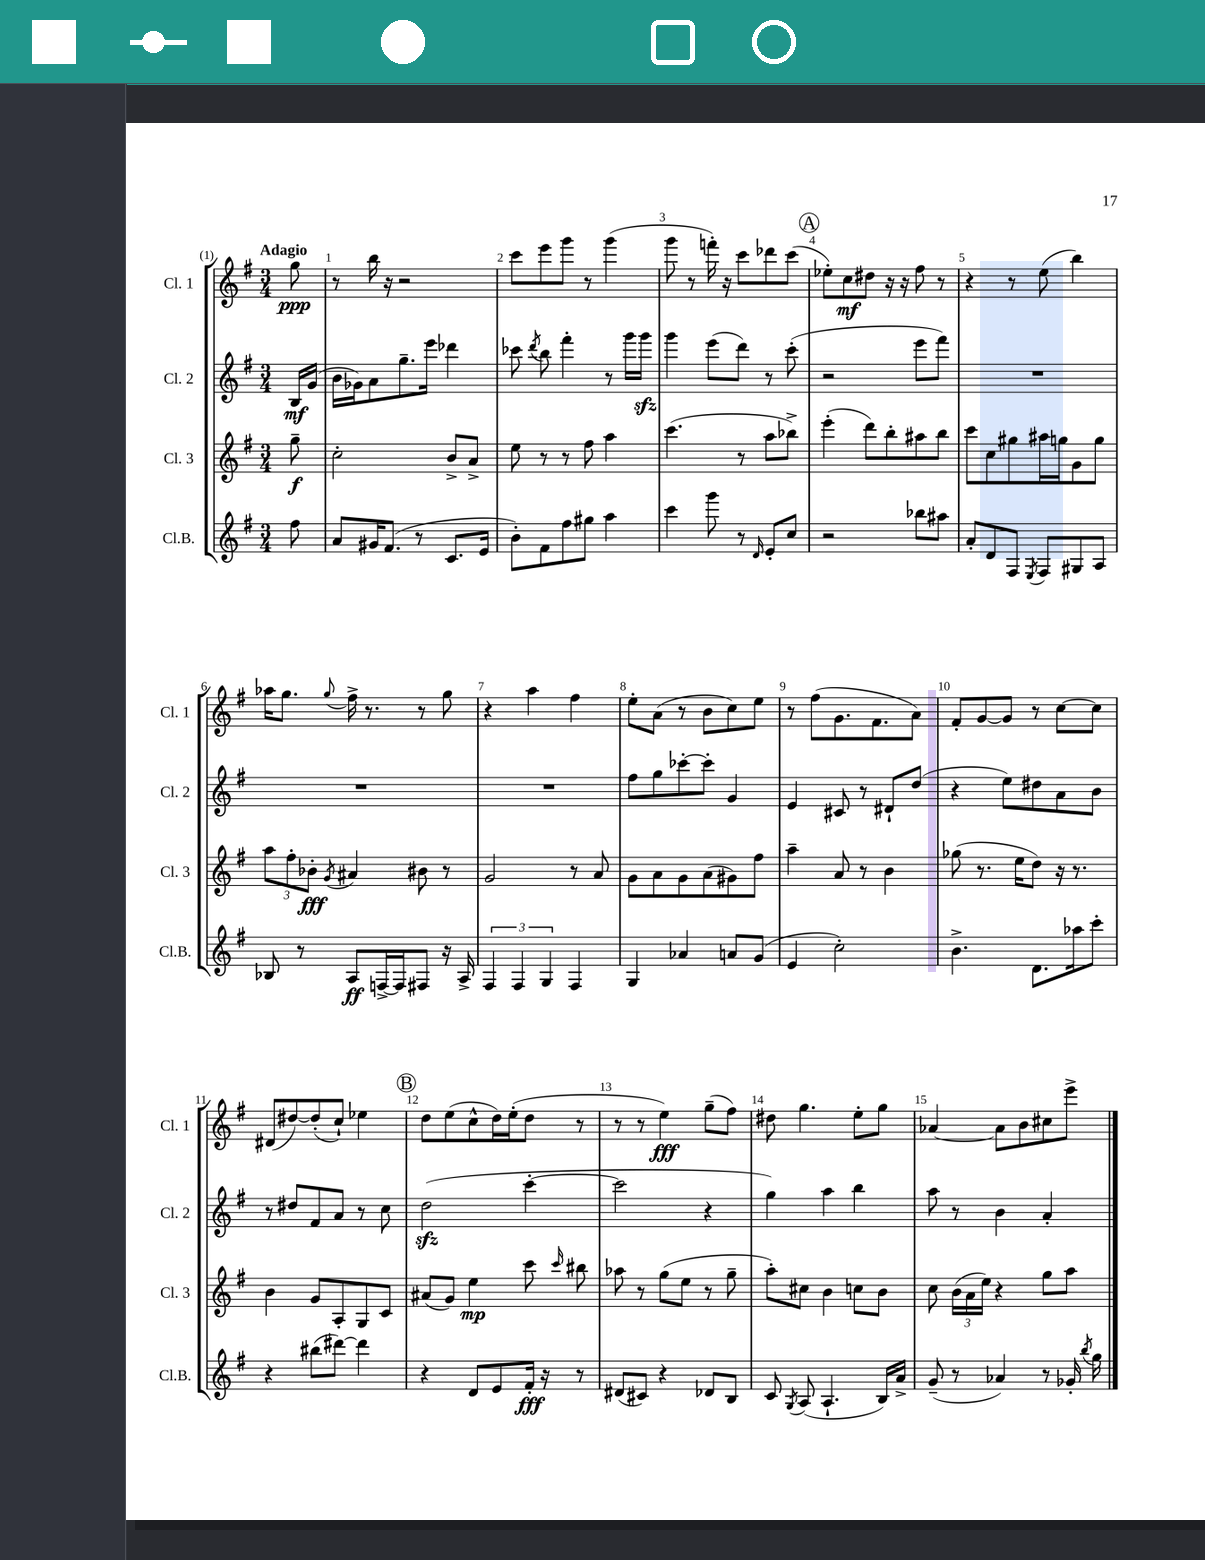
<<
\new StaffGroup <<
\new Staff = "s0" \with { instrumentName = "Cl. 1" shortInstrumentName = "Cl. 1" } {
    \clef treble \key g \major \numericTimeSignature \time 3/4 \partial 8 \tempo "Adagio"
    \autoBeamOff g''8\ppp |
    r8 b''16 r16 r2 |
    c'''8[ e'''8 g'''8] r8 g'''4( |
    g'''8 r8 f'''16-.) r16 c'''8[ des'''8 c'''8]( |
    \mark \markup { \circle "A" } ees''8[-.) c''8\mf dis''8] r16 r16 fis''8 r8 |
    r4 r8 e''8( b''4) |
    aes''16[ g''8.] \appoggiatura { g''8 } fis''16-> r8. r8 g''8 |
    r4 a''4 fis''4 |
    e''8[-. a'8]( r8 b'8[ c''8) e''8] |
    r8 fis''8[( g'8. fis'8. a'8]) |
    fis'8[-. g'8~ g'8] r8 c''8[~ c''8] |
    dis'8[( dis''8~) dis''8-.( c''8]-!) ees''4 |
    \mark \markup { \circle "B" } d''8[ e''8( c''8-^ d''16) e''16-.( d''8] r8 |
    r8 r8 e''4\fff) g''8[--( fis''8]) |
    dis''8 g''4. e''8[-. g''8] |
    aes'4~ aes'8[ b'8 cis''8 e'''8]-> \bar "|." |
}
\new Staff = "s1" \with { instrumentName = "Cl. 2" shortInstrumentName = "Cl. 2" } {
    \clef treble \key g \major \numericTimeSignature \time 3/4 \partial 8
    \autoBeamOff b16[\mf g'16]( |
    b'16[ ges'16) a'8 g''8.-- e'''16] des'''4 |
    ces'''8 \acciaccatura { d'''8 } b''8 fis'''4-. r8 g'''16[ g'''16]\sfz |
    g'''4 e'''8[( d'''8]) r8 c'''8-.( |
    \mark \markup { \circle "A" } r2 e'''8[ fis'''8]) |
    R2. |
    R2. |
    R2. |
    fis''8[ g''8 ces'''8~-. ces'''8]-. g'4 |
    e'4 cis'8 r8 dis'8[-! d''8]( |
    r4 e''8[) dis''8 a'8 b'8] |
    r8 dis''8[ fis'8 a'8] r8 c''8 |
    \mark \markup { \circle "B" } d''2\sfz( c'''4~-. |
    c'''2 r4 |
    g''4) a''4 b''4 |
    a''8 r8 b'4 a'4-. \bar "|." |
}
\new Staff = "s2" \with { instrumentName = "Cl. 3" shortInstrumentName = "Cl. 3" } {
    \clef treble \key g \major \numericTimeSignature \time 3/4 \partial 8
    \autoBeamOff g''8--\f |
    c''2-. b'8[-> a'8]-> |
    e''8 r8 r8 fis''8 a''4 |
    c'''4.( r8 a''8[ bes''8]->) |
    \mark \markup { \circle "A" } e'''4-.( d'''8[) b''8-. ais''8 b''8] |
    c'''8[ c''8 gis''8 ais''16 g''16 g'8 g''8] |
    \tuplet 3/2 { a''8[ fis''8-. bes'8]-.\fff } \acciaccatura { g'8 } ais'4 bis'8 r8 |
    g'2 r8 a'8 |
    g'8[ a'8 g'8 a'8( gis'8) fis''8] |
    a''4-- a'8 r8 b'4 |
    ges''8( r8. e''16[ d''8]) r16 r8. |
    b'4 g'8[ a8-. g8 c'8] |
    \mark \markup { \circle "B" } ais'8[( g'8]) e''4\mp c'''8 \grace { c'''16 } bis''8 |
    aes''8 r8 g''8[( e''8] r8 g''8-- |
    a''8[-.) cis''8] b'4 c''8[ b'8] |
    c''8 \tuplet 3/2 { b'16[( a'16 e''16]) } r4 g''8[ a''8] \bar "|." |
}
\new Staff = "s3" \with { instrumentName = "Cl.B." shortInstrumentName = "Cl.B." } {
    \clef treble \key g \major \numericTimeSignature \time 3/4 \partial 8
    \autoBeamOff fis''8 |
    a'8[ gis'16 fis'8.]( r8 c'8.[ e'16] |
    b'8[-.) fis'8 fis''8 gis''8] a''4 |
    c'''4 g'''8 r8 \grace { d'16 } e'8[-. c''8] |
    \mark \markup { \circle "A" } r2 bes''8[ ais''8] |
    a'8[-. d'8 fis8] \acciaccatura { e8 } fis8[ gis8 a8] |
    bes8 r8 a8[\ff f16~-> f16 fis8] r16 a16-> |
    \tuplet 3/2 { fis4 fis4 g4 } fis4 |
    g4 aes'4 a'8[ g'8]( |
    e'4 c''2-.) |
    b'4.-> d'8.[ aes''16 c'''8]-. |
    r4 bis''8[( dis'''8]~) dis'''4 |
    \mark \markup { \circle "B" } r4 d'8[ e'8 fis'16]-.\fff r16 r8 |
    dis'8[( cis'8]) r4 des'8[ b8] |
    c'8 \acciaccatura { g8 } a8( a4.-! b16[) a'16]-> |
    g'8--( r8 aes'4) r8 ges'16-. \acciaccatura { b''8 } g''16 \bar "|." |
}
>>
>>
\layout { \context { \Score \override BarNumber.break-visibility = ##(#f #t #t) barNumberVisibility = #all-bar-numbers-visible } }
